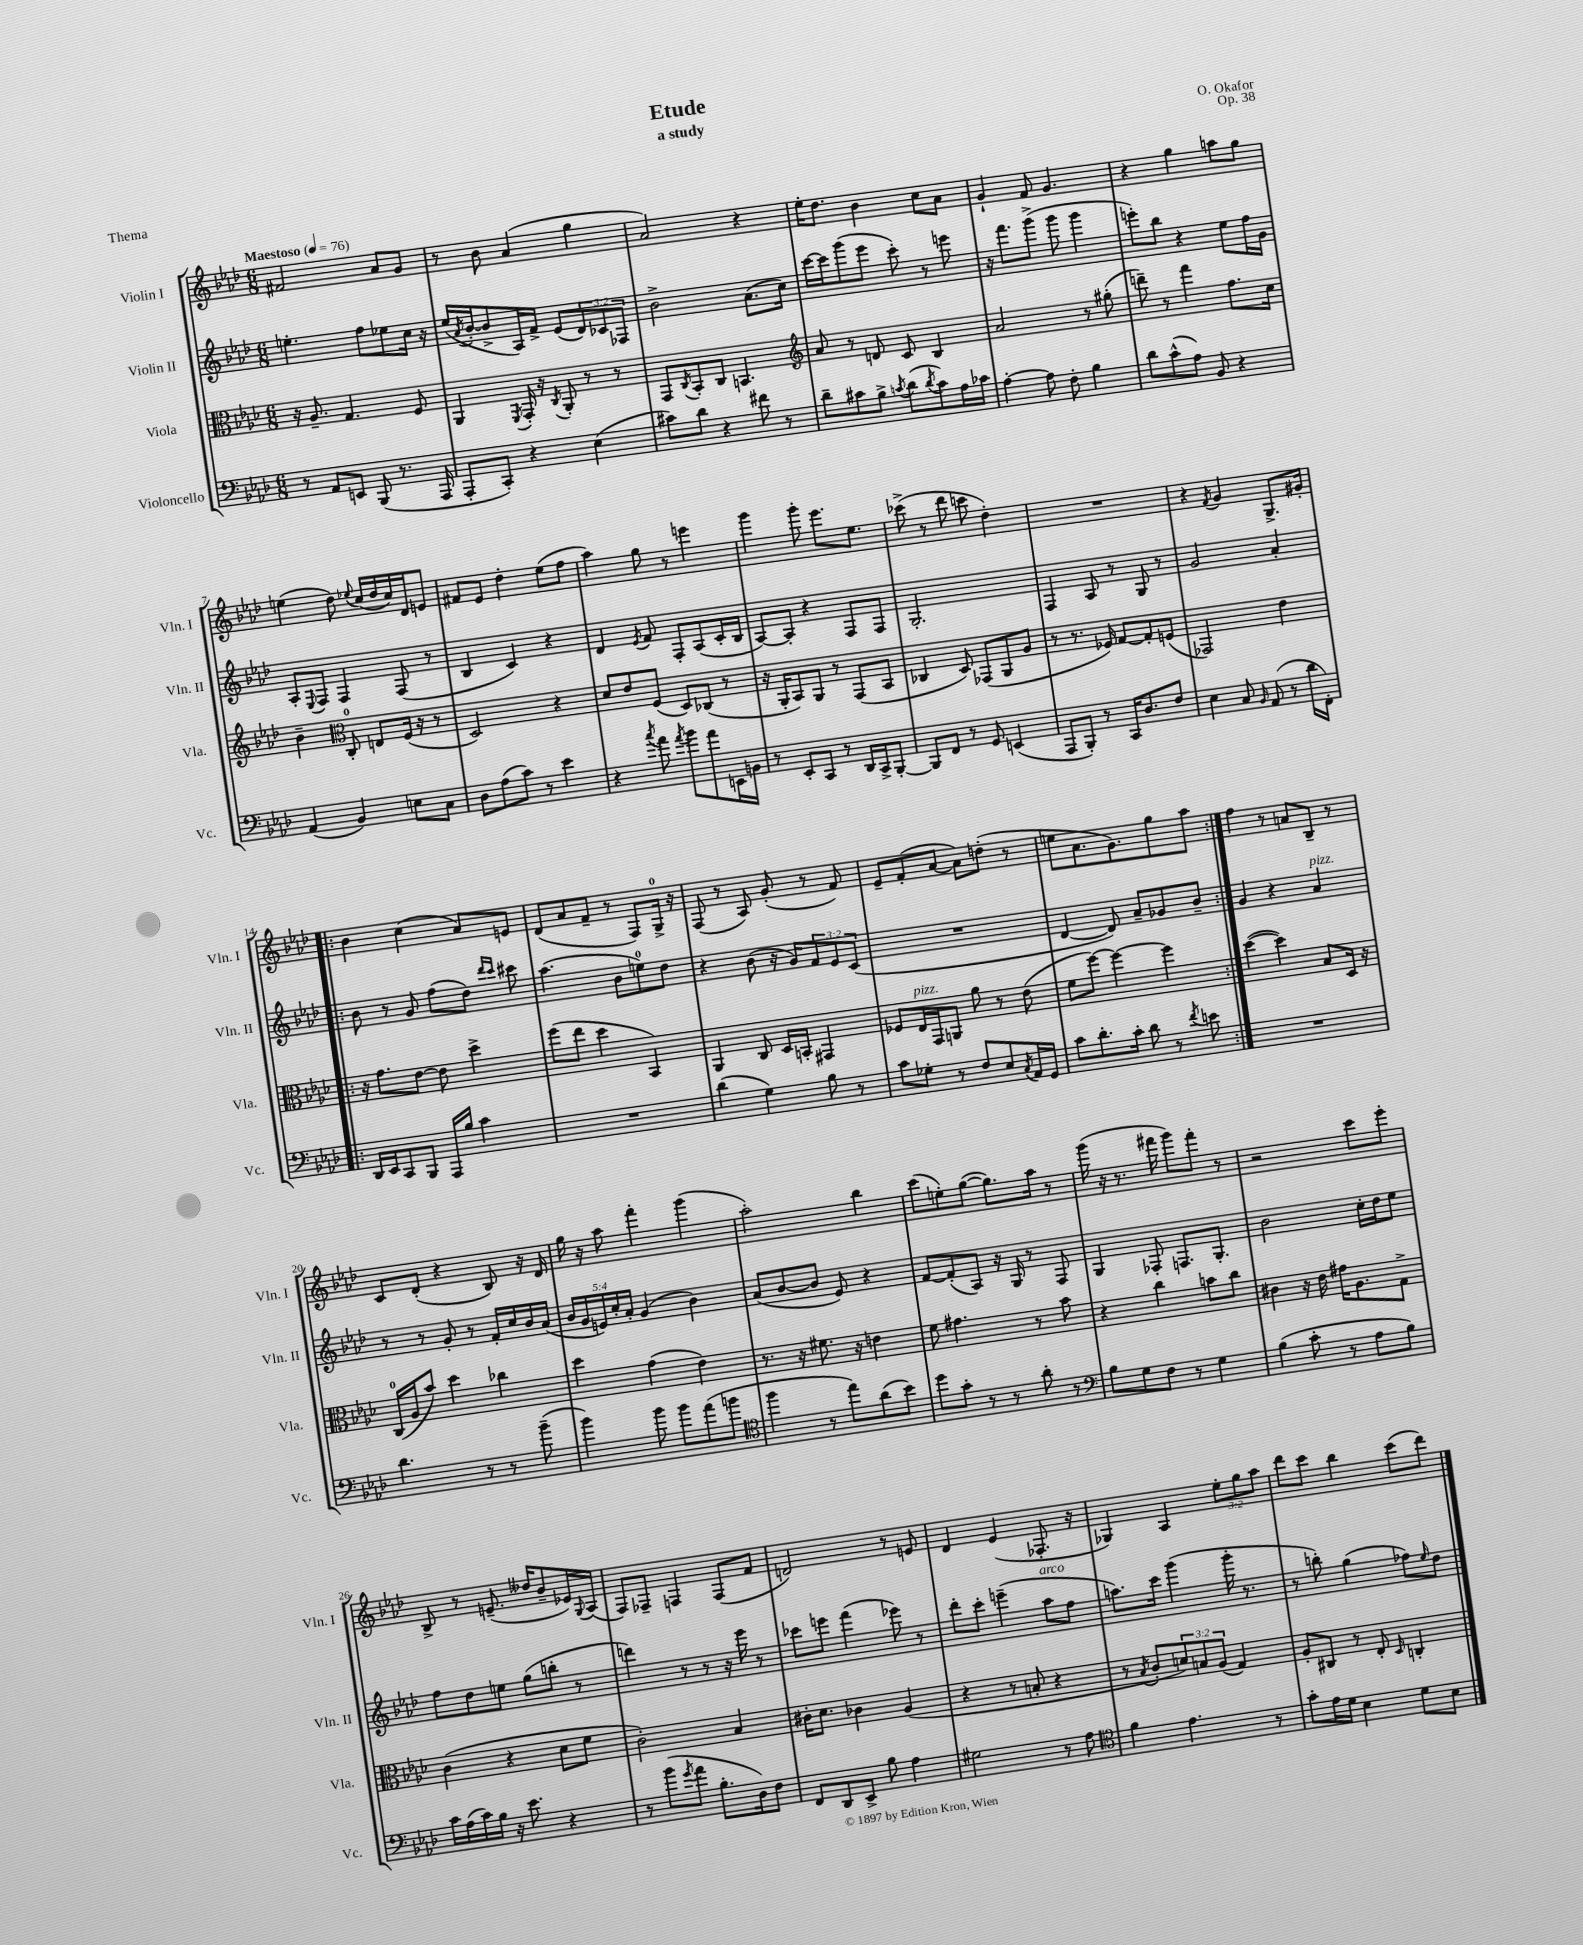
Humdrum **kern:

**kern	**kern	**kern	**kern
*staff4	*staff3	*staff2	*staff1
*clefF4	*clefC3	*clefG2	*clefG2
*k[b-e-a-d-]	*k[b-e-a-d-]	*k[b-e-a-d-]	*k[b-e-a-d-]
*M6/8	*M6/8	*M6/8	*M6/8
*MM76	*MM76	*MM76	*MM76
8r	16r	4.ee'	2f#
.	8.A-~	.	.
8AA-	.	.	.
8EE	4.G	.	.
(8BBB-	.	8ff	.
8.r	.	8ee-	8a-
.	8F	16cc	8g
16AAA-	.	16r	.
=	=	=	=
8AAA-'	4AA-	(16ee-	8r
.	.	8qa-	.
.	.	[16b-'	.
8CC')	.	8b-^]	8b-
.	8qFF	.	.
4r	16GG'	16A-)	(4a-
.	16r	16f^	.
.	8qC	.	.
.	8AA-'	(8e-	.
(4E-	8r	12d-)	4gg
.	.	12c-	.
.	8r	.	.
.	.	12F-	.
=	=	=	=
8c#)	8GG	2b-^	2a-)
.	8qC	.	.
8d-	8BB-'	.	.
4r	8C	.	.
.	4.BB	.	.
8f#	.	(8.a-	4r
8r	.	.	.
.	.	16cc)	.
=	=	=	=
*	*clefG2	*	*
8d-~	8a-	[16ccc	16ee-'
.	.	16ccc]	8.dd-
8c#	8r	(8ggg	.
8B-^	8d	8eee-	4b-
8qc	.	.	.
(8d-	8c	8ccc')	.
8qd-	.	.	.
8c)	4B-	8r	8cc
16A-	.	8eee	8a-
16c-	.	.	.
=	=	=	=
[4A-'	2a-	16r	4g`
.	.	8.fff	.
8A-]	.	(8ggg^	8f
8F'	.	8ggg	4.g
4B-	8r	4ggg	.
.	(8gg#'	.	.
=	=	=	=
8d-	8ddd~)	8eee')	4r
(8c^^	8r	8bb-	.
8A-)	4fff	4r	4gg
8BB-	.	.	.
4r	8.ff	8ee-	8aa
.	.	16ff	8gg
.	16cc	16g	.
=	=	=	=
(4AA-	4b-~	8A-'	(4ee
.	.	8qqE-	.
.	.	8F	.
*	*clefC3	*	*
4BB-)	8C'	4F	8dd-)
.	.	.	8qqee-
.	8E	.	(16cc
.	.	.	16dd-
8E	(16F	(8F	16cc)
.	16r	.	16d-
8C	8r	8r	8e
=	=	=	=
8D-	2D-)	4B-	8f#
(8A-	.	.	8e-
8c)	.	4c)	4dd-'
8r	.	.	.
4e-	4r	4r	(8ee-
.	.	.	8ff
=	=	=	=
4r	8d-	4d-	4aa-)
.	8e-	.	.
8qcc	.	8qe-	.
8a-	(8F	8f	8gg
8qa-	.	.	.
8b-	8D-)	8F'	8r
8a-	(8C-	(8A-	4eee
16EE	8r	16c'	.
16BB	.	16B-	.
=	=	=	=
8r	16r	[8A-)	4ggg
.	16AA-'	.	.
8EE-'	8BB-)	8A-']	.
8CC	8AA-	4r	8ggg'
8r	8r	.	8.eee-
16DD-	(8GG	8F	.
16CC^	.	.	8.ee-
[8BBB-'	8BB-	8F	.
=	=	=	=
8BBB-]	4C-	2.G'	(8ccc-^
8FF	.	.	8r
8r	8D-)	.	8ddd-
8GG	(8GG-	.	8ccc
(4EE	8AA-	.	4dd-')
.	8A-	.	.
=	=	=	=
8AAA-	8r	4F	2.r
8BBB-')	8.r	.	.
8r	.	8A-	.
.	16F-)	.	.
16CC	[8G	8r	.
8.D-	.	.	.
.	8G']	8G	.
8F	(8F	8r	.
=	=	=	=
4E-	2GG-)	2g	4r
.	.	.	8qf
8C	.	.	4g
16qqBB-	.	.	.
(8AA-	.	.	.
8r	4e-	4a-'	8.G^
16d-	.	.	.
16FF')	.	.	16g#'
=!|:	=!|:	=!|:	=!|:
16DD-	16r	8b-	4b-
16EE-	8.g	.	.
8CC	.	8r	.
8BBB-	[8e-	8g	(4cc
16AAA-	8e-]	(8ff	.
16B-	.	.	.
4c	4dd-^	8dd-)	8a-)
.	.	16qqddd-	.
.	.	16qqccc	.
.	.	8ccc#	8e
=	=	=	=
2.r	(8ff	(4.aa-	(8d-
.	8ee-	.	8a-
.	4dd-	.	8f~
.	.	8b-	8r
.	4BB-)	8ee)	8F)
.	.	8dd-	16G^
.	.	.	16r
=	=	=	=
(4d-	4AA-	4r	(8F
.	.	.	8r
4G)	8C	(8b-	8A-)
.	16D-	16r	(8g'
.	16BB'	16g)	.
8B-	4GG#	12f	8r
.	.	12e-	.
8r	.	.	8f)
.	.	(12c	.
=	=	=	=
8c	8F-	2.r	8e-~
8G-'	16E-	.	(8f'
.	16GG	.	.
8r	8AA	.	[8a-
8F	8a-	.	8a-])
8E-	8r	.	(8dd'
8qC	.	.	.
16AA-	(8e-	.	8r
16GG	.	.	.
=	=	=	=
8c	8f	[4d-	8ee
8.d-'	[8ff)	.	8.a-
.	4ff_	8d-])	.
16c'	.	.	8.g)
8d-	.	8a-~	.
8r	4ff]	8g-	8gg
8qf	.	.	.
8e	.	8b-~	8aa-
=:|!	=:|!	=:|!	=:|!
2.r	([4dd-	4g	4ff
.	4dd-])	4r	8r
.	.	.	8a
.	8B-	4a-	8B-~
.	16D-	.	8r
.	16r	.	.
=	=	=	=
4.d-	(16C	8r	8c
.	16A-	.	.
.	8b-)	8r	(8d-'
.	4dd-	8g'	4r
8r	.	8r	.
8r	4cc-	16f'	8B-)
.	.	16cc	.
(8b-~	.	16b-	16r
.	.	(16a-	16d-
=	=	=	=
4b-)	4dd-	20b-	16gg
.	.	20g	.
.	.	.	16r
.	.	20e)	.
.	.	.	8aa-
.	.	20cc'	.
.	.	20a-'	.
8b-	(4g	(4g	4fff'
8b-	.	.	.
(8a-	4e-)	4b-)	(4ggg
8b	.	.	.
=	=	=	=
*clefC4	*	*	*
4ff	8.r	(8a-	2aa-')
.	.	[8b-	.
.	16r	.	.
8r	8.f#	8b-]	.
8ee-)	.	8e-)	.
.	16r	.	.
(8a-	4e	4r	4bb-
8b-)	.	.	.
=	=	=	=
8dd-	8f	[8f	(8ccc
8g'	4.g#	(8f']	8ee')
8r	.	8A-)	([8gg
8r	.	16r	8.gg])
.	.	16G	.
8a-'	8r	8r	.
.	.	.	16aa-
8r	8b-	8F	8r
=	=	=	=
*clefF4	*	*	*
8B-	4r	4G	(16ggg
.	.	.	16r
8G	.	.	8.r
8F	4cc	8F-'	.
.	.	.	16fff#
8r	.	8.F	8ggg)
4G	8b	.	8fff#'
.	.	8.G'	.
.	8cc	.	8r
=	=	=	=
(4B-	4c#	2b-	2r
8c'	16r	.	.
.	16e-	.	.
8r	16g#	.	.
.	8.A-	.	.
8A-	.	16cc'	8ccc
.	.	16dd-	.
8B-)	8G^	8ee-	8eee-'
=	=	=	=
16c	(4c	8ff	8B-^
(16A-	.	.	.
16c)	.	8dd-	8r
16B-	.	.	.
16r	4r	8ee	(8.e~
8.e-	.	.	.
.	.	(8gg	.
.	.	.	16dd--
4r	8d-	8bb'	8b-~
.	8f	8r	16e-)
.	.	.	8qqG
.	.	.	(16A-
=	=	=	=
8r	2c')	4ddd)	8F)
(8b-	.	.	8F-~
8qg	.	.	.
8a-	.	8r	4F
8.B-'	.	8r	.
.	4B-	16r	(8F
16D-)	.	16eee-	.
8F	.	8r	8f
=	=	=	=
8FF	16c#'	8ccc-	2d)
.	8.d-	.	.
8DD-	.	8eee	.
8EE-^	4c-	(4fff	.
8B-	.	.	.
4A-	(4A-	8eee-)	8r
.	.	8r	8e
=	=	=	=
2G#	4r	8ddd-'	4d-
.	.	8ccc'	.
.	8r	(4eee~	(4e-
.	8B'	.	.
8r	4r	8aa-	8.F-'
8A-	.	8ff	.
.	.	.	16r
=	=	=	=
*clefC4	*	*	*
4f	8r	8.aa)	4G-)
.	8qB-	.	.
.	8c'	.	.
.	.	16ccc	.
4.e-	12d)	(4ggg	4A-
.	12B	.	.
.	(12A-	.	.
.	4G)	16ggg'	12ee-'
.	.	8.r	.
.	.	.	12gg
8r	.	.	.
.	.	.	12aa-
=	=	=	=
8g'	8A-'	8r	8ddd-
16e-	8C#	8bb')	8ccc
16d-	.	.	.
4B-	8r	(4gg	4bb-
.	8E-'	.	.
.	16qqD-	.	.
8d-	4C'	8ff-)	(8ccc
.	.	16qqee-	.
8B-	.	8dd-	8ddd-)
==	==	==	==
*-	*-	*-	*-
